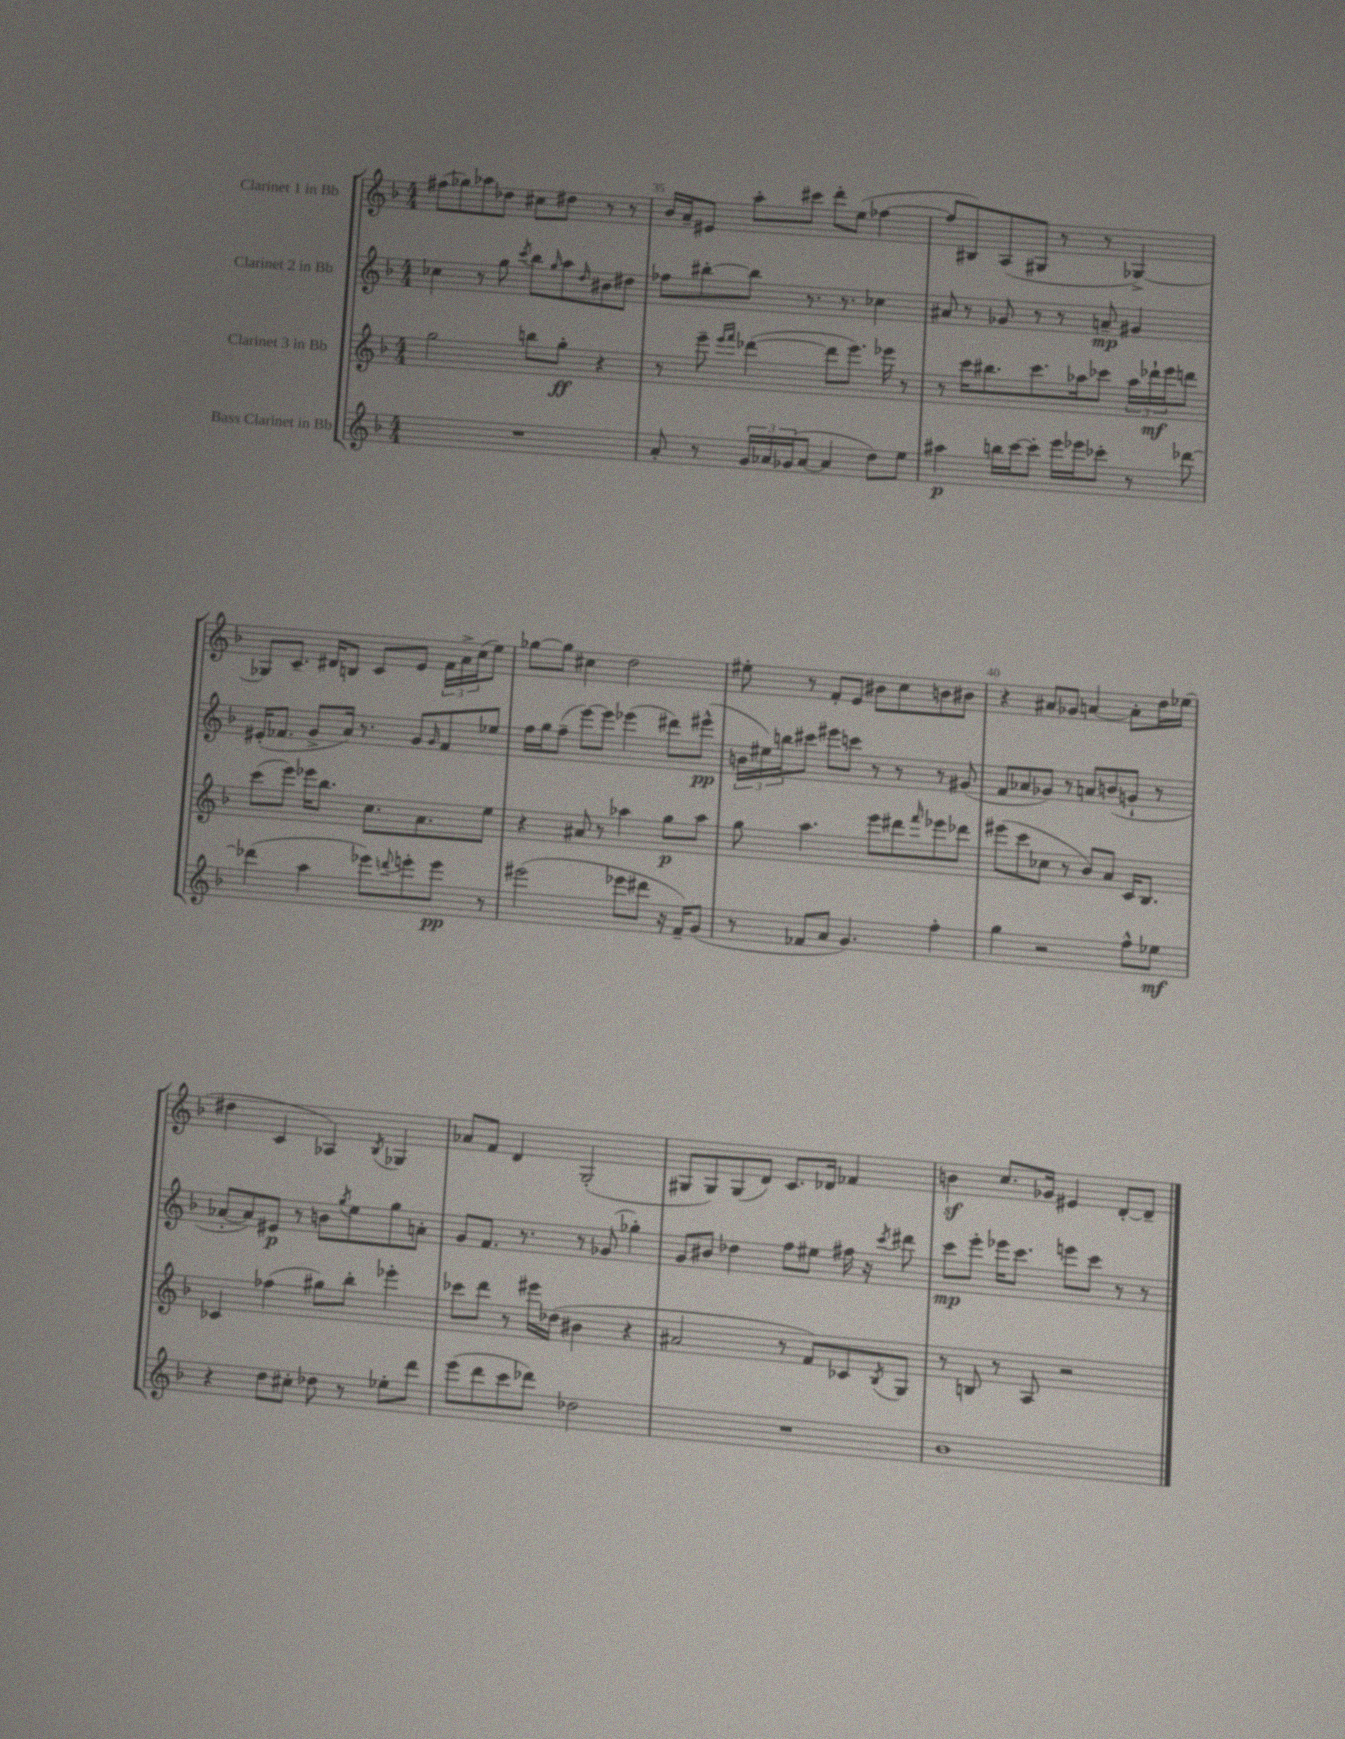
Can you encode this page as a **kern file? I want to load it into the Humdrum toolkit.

**kern	**dynam	**kern	**dynam	**kern	**dynam	**kern
*part4	*part4	*part3	*part3	*part2	*part2	*part1
*staff4	*staff4	*staff3	*staff3	*staff2	*staff2	*staff1
*I"Bass Clarinet in Bb	*	*I"Clarinet 3 in Bb	*	*I"Clarinet 2 in Bb	*	*I"Clarinet 1 in Bb
*clefG2	*	*clefG2	*	*clefG2	*	*clefG2
*k[b-]	*	*k[b-]	*	*k[b-]	*	*k[b-]
*M4/4	*	*M4/4	*	*M4/4	*	*M4/4
=34	=34	=34	=34	=34	=34	=34
1r	.	2gg\	.	4cc-X\	.	(8ff#X\L
.	.	.	.	.	.	8gg-X\)
.	.	.	.	8r	.	8aa-X\
.	.	.	.	8gg\	.	8dd-X\J
.	.	.	.	8qccc/	.	.
.	.	8bbn\L	.	8bb-\L	.	8cc#X\L
.	.	.	.	16qqgg/	.	.
.	.	8gg'\J	ff	8aa\	.	8dd#X\J
.	.	.	.	16qqdd/	.	.
.	.	4r	.	8b#X\	.	8r
.	.	.	.	8dd#X\J	.	8r
=35	=35	=35	=35	=35	=35	=35
8a'/	.	8r	.	8ff-X\L	.	16b-/LL
.	.	.	.	.	.	16a~/J
8r	.	8eee~\	.	[8bb#X'\	.	8e#X/J
.	.	16qqeee/LL	.	.	.	.
.	.	16qqfff/JJ	.	.	.	.
24g/LL	.	([4ddd-X\	.	8bb#\J]	.	8aa'\L
24a-X/	.	.	.	.	.	.
(24g-X/J	.	.	.	.	.	.
[8a-/J	.	.	.	8.r	.	8ccc#X\J
4a-/]	.	8ddd-\L]	.	.	.	8ddd'\L
.	.	.	.	8.r	.	.
.	.	8.eee\J)	.	.	.	(8ee\J
8dd\L)	.	.	.	4cc-X\	.	[4ff-X\
.	.	16eee-X\	.	.	.	.
8ee\J	.	8r	.	.	.	.
=36	=36	=36	=36	=36	=36	=36
4aa#X\	p	8r	.	8a#X/	.	8ff-/L]
.	.	16ccc\KL	.	8r	.	8B#X/)
.	.	8.bb#X\	.	.	.	.
16bbn\LL	.	.	.	8g-X/	.	(8A/
[16ccc\J	.	.	.	.	.	.
8ccc'\J]	.	8.ccc\	.	8r	.	8G#X/J
16eee\LL	.	.	.	8r	.	8r
16eee-X\J	.	16aa-X\k	.	.	.	.
8ccc-X'\J	.	8ccc-X\J	.	8an~/	mp	8r
8r	.	24aa-\LL	.	4g#X/	.	[4G-X^/)
.	.	24ddd-X`\	mf	.	.	.
.	.	24eee\J	.	.	.	.
[8ddd-X\	.	8dddn\J	.	.	.	.
!!LO:LB:g=z
=37	=37	=37	=37	=37	=37	=37
(4ddd-X\]	.	(8ccc\L	.	(16e#X'/KL	.	8G-X/L]
.	.	.	.	8.f-X/J	.	.
.	.	8eee\J)	.	.	.	8.c~/J
4aa\	.	16eee-X\KL	.	8g^/L	.	.
.	.	8.bb-\J	.	.	.	16d#X/KL
.	.	.	.	16a/Jk)	.	8Bn/J
.	.	.	.	8.r	.	.
8eee-X\L)	.	8.cc\L	.	.	.	8c/L
8qqdddn/	.	.	.	.	.	.
8eeen'\	.	.	.	8g/L	.	8e/J
.	.	8.a\	.	.	.	.
.	.	.	.	16qqg/	.	.
8eee\J	pp	.	.	8f-/	.	24f\LL
.	.	.	.	.	.	24a^\
.	.	.	.	.	.	(24cc\J
8r	.	8ee\J	.	8ee-X/J	.	8ee\J)
=38	=38	=38	=38	=38	=38	=38
(2eee#X\	.	4r	.	16ff\LL	.	[8gg-X\L
.	.	.	.	16gg\J	.	.
.	.	.	.	(8ff~\J	.	8gg-\J]
.	.	8a#X/	.	[8eee\L)	.	4cc#X\
.	.	8r	.	8eee\J]	.	.
8eee-X\L	.	4aa-X\	.	(4eee-X\	.	2dd\
8ddd#X\J	.	.	.	.	.	.
16r	.	8gg\L	p	8ddd#X\L)	.	.
16f~/KL)	.	.	.	.	.	.
(8g/J	.	8aa-\J	.	(8eee#X^^\J	pp	.
=39	=39	=39	=39	=39	=39	=39
8r	.	8gg\	.	24bn\LL	.	8ee#X'\
.	.	.	.	24ee#X\)	.	.
.	.	.	.	24bbn\J	.	.
8f-X/L	.	4.aa\	.	8ccc#X\J	.	8r
8a/J	.	.	.	8eee#X\L	.	8f'/L
4.g/)	.	.	.	8cccn\J	.	8e/J
.	.	8eee\L	.	8r	.	8b#X\L
.	.	8ddd#X\	.	8r	.	8cc\
.	.	16qqfff/	.	.	.	.
4ff'\	.	8eee-X\	.	8r	.	8bn\
.	.	8ddd-X\J	.	(8g#X/	.	8b#X\J
=40	=40	=40	=40	=40	=40	=40
4gg\	.	(8eee#X\L	.	8f/L	.	4r
.	.	8ccc\	.	8a-X/	.	.
2r	.	8cc-X\J	.	8g-X/J)	.	8a#X/L
.	.	8r	.	8r	.	8g-X/J
.	.	8b-/L)	.	8an/L	.	[4an/
.	.	8a/J	.	(8bn/	.	.
8ff^^\L	.	16c/KL	.	8gn`/J	.	8a'\L]
.	.	8.B-/J	.	.	.	.
8ee-X\J	mf	.	.	8r	.	16dd\L
.	.	.	.	.	.	(16ee-X\JJ
!!LO:LB:g=z
=41	=41	=41	=41	=41	=41	=41
4r	.	4c-X/	.	[8a-X'/L	.	4dd#X\
.	.	.	.	8a-/])	.	.
8dd\L	.	(4ff-X\	.	8e#X/J	p	4c/
8cc#X'\J	.	.	.	8r	.	.
8dd-X\	.	8gg#X\L)	.	8bn\L	.	4A-X/)
.	.	.	.	8qgg/	.	.
8r	.	8bb-'\J	.	8ee\	.	.
.	.	.	.	.	.	8qB-/
8ee-X'\L	.	4eee-X'\	.	8gg\	.	4G-X/
8ddd\J	.	.	.	8an'\J	.	.
=42	=42	=42	=42	=42	=42	=42
(8eee\L	.	8ccc-X\L	.	8g/L	.	8a-X/L
8ddd\	.	8ddd\J	.	8.f/J	.	8f/J
8ccc\	.	8r	.	.	.	4d/
.	.	.	.	8.r	.	.
8ddd-X\J)	.	16eee#X\LL	.	.	.	.
.	.	(16dd-X\JJ	.	.	.	.
2dd-X\	.	4b#X\	.	8r	.	(2G'/
.	.	.	.	(8g-X/	.	.
.	.	4r	.	4gg-X'\)	.	.
=43	=43	=43	=43	=43	=43	=43
1r	.	2a#X/	.	8g/L	.	8G#X/L
.	.	.	.	8b#X/J	.	8G#/)
.	.	.	.	4dd-X\	.	(8G#/
.	.	.	.	.	.	8d/J)
.	.	8r	.	8ff\L	.	8.c/L
.	.	8f/L)	.	8ee#X\J	.	.
.	.	.	.	.	.	16d-X/Jk
.	.	8c-X/	.	16ff#X\	.	4f-X/
.	.	.	.	16r	.	.
.	.	8qB-/	.	8qccc/	.	.
.	.	8G/J	.	8ddd#X\	.	.
=44	=44	=44	=44	=44	=44	=44
1b-	.	8r	.	8ccc\L	mp	4bnz\
.	.	8Bn/	.	8eee'\J	.	.
.	.	8r	.	16eee-X\KL	.	8.cc/L
.	.	.	.	8.ccc\J	.	.
.	.	8A/	.	.	.	.
.	.	.	.	.	.	16g-X/Jk
.	.	2r	.	8eeen\L	.	4e#X/
.	.	.	.	8ccc\J	.	.
.	.	.	.	8r	.	[8d'/L
.	.	.	.	8r	.	8d~/J]
==	==	==	==	==	==	==
*-	*-	*-	*-	*-	*-	*-
